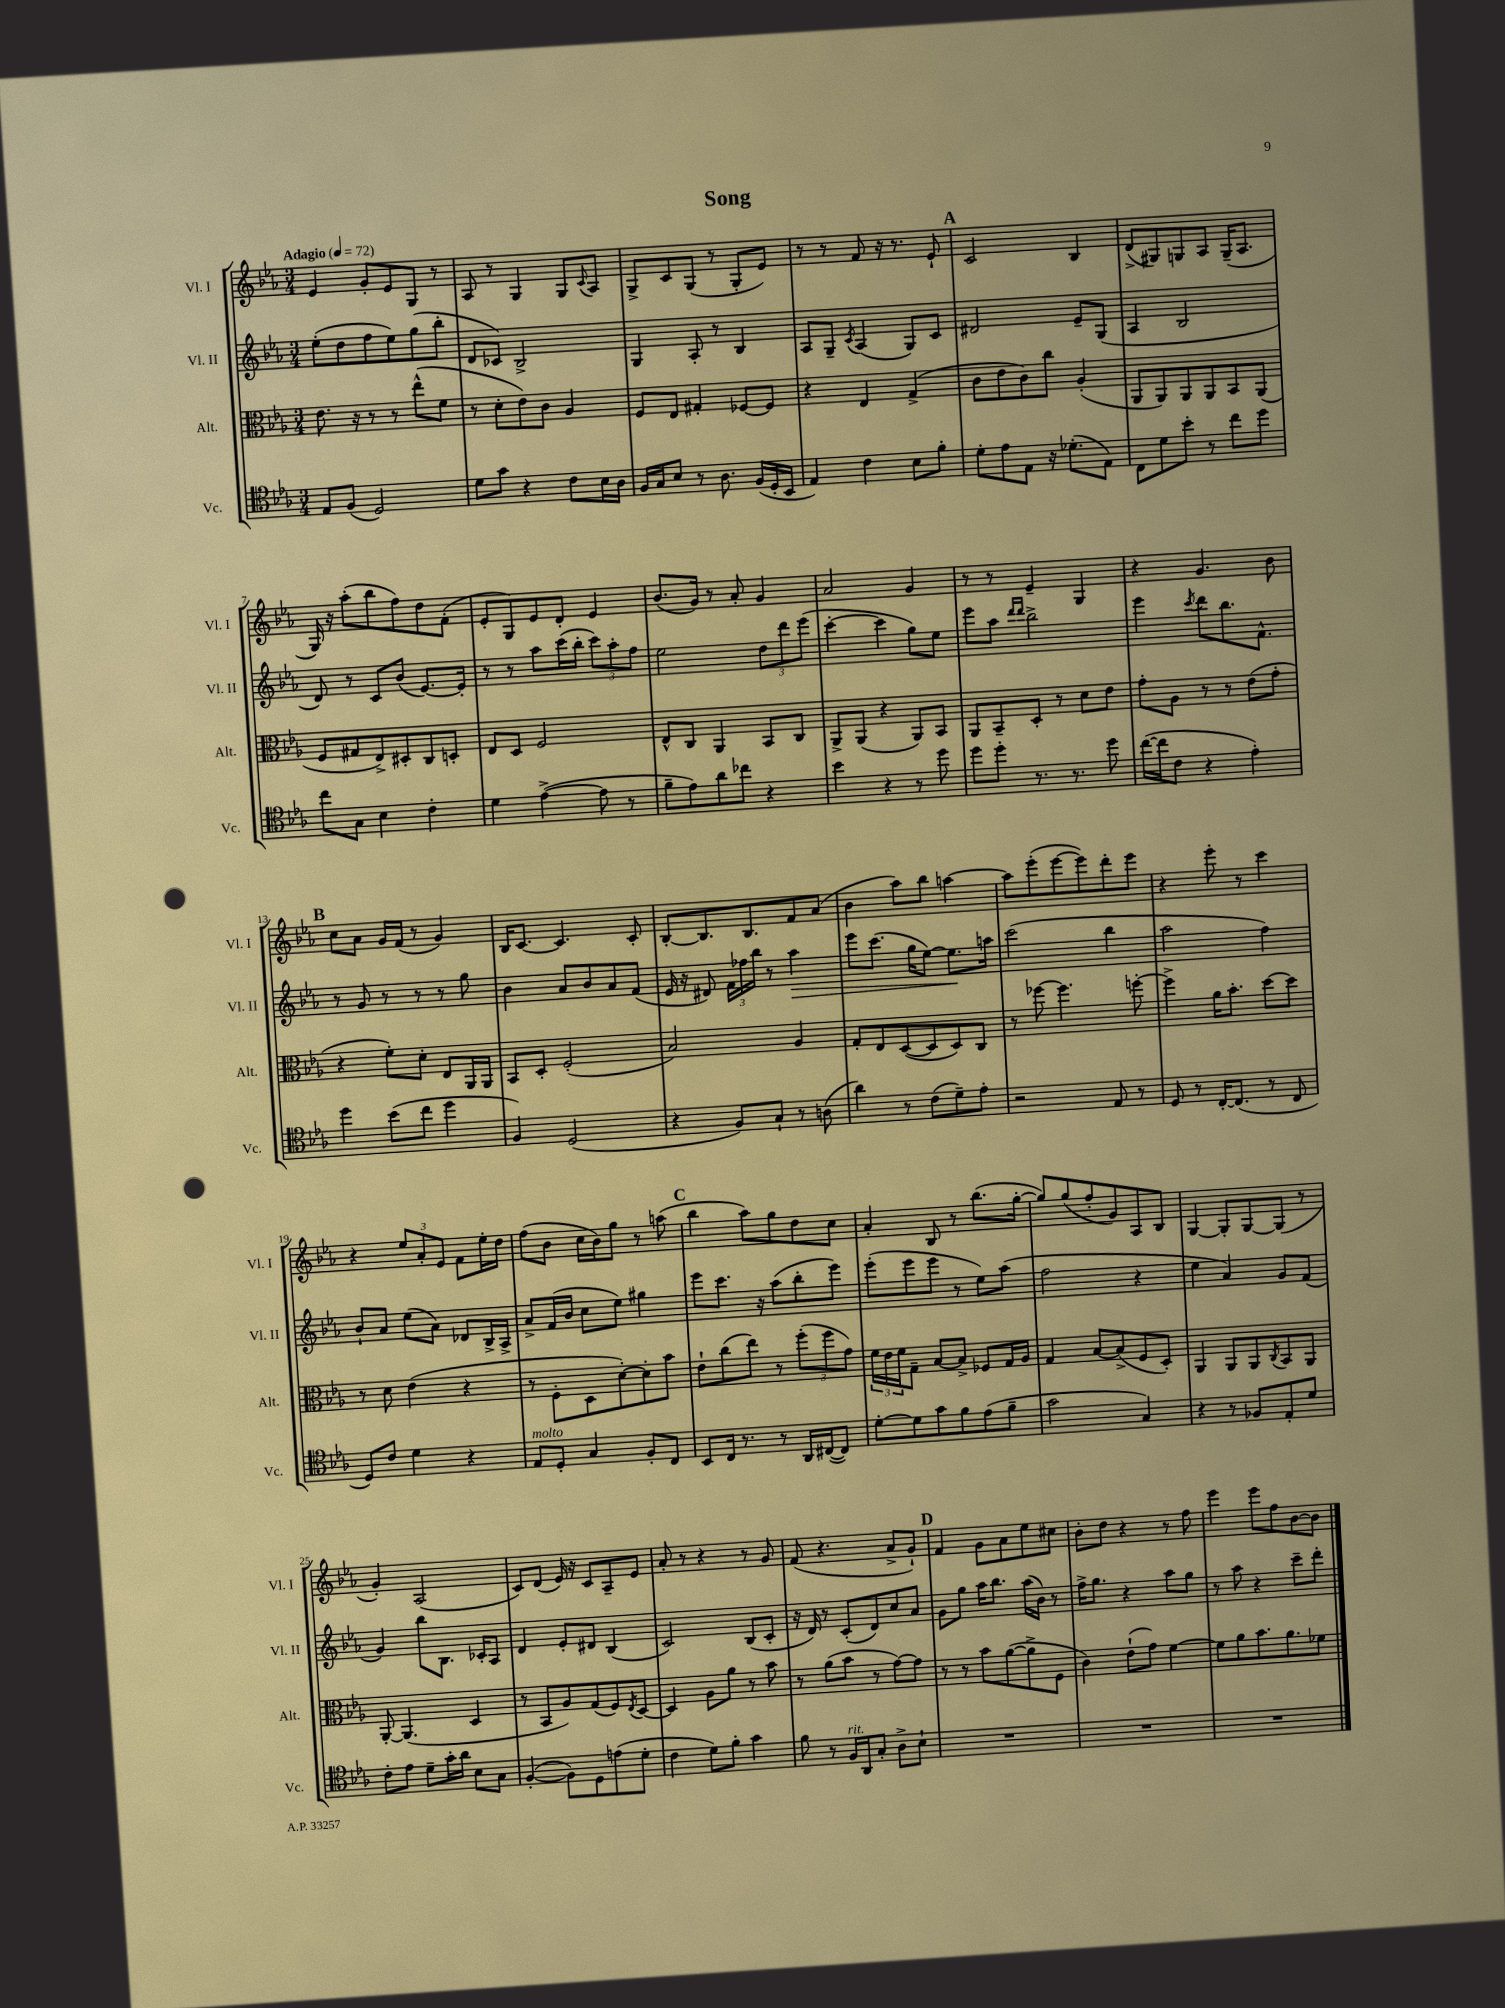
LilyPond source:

\header { title = "Song" }
<<
\new StaffGroup <<
\new Staff = "s0" \with { instrumentName = "Vl. I" shortInstrumentName = "Vl. I" } {
    \clef treble \key ees \major \numericTimeSignature \time 3/4 \tempo "Adagio" 4 = 72
    ees'4 g'8-. ees'8 g8 r8 |
    aes8 r8 g4 g8 \appoggiatura { c'8 } aes8 |
    g8-> c'8 g8( r8 g8-. ees'8) |
    r8 r8 f'8 r16 r8. ees'8-! |
    \mark \markup { \bold "A" } c'2 bes4 |
    d'8->( gis8) g8 aes8 g16--( aes8. |
    g16) r16 aes''8-.( bes''8 f''8) d''8 f'8-.( |
    ees'8-. g8) ees'8 d'8-. ees'4 |
    bes'8.( g'16) r8 aes'8-. g'4 |
    aes'2 g'4 |
    r8 r8 ees'4-- g4 |
    r4 g'4. bes'8 |
    \mark \markup { \bold "B" } c''8 aes'8 g'16 f'16( r8 g'4) |
    bes16 c'8.~ c'4. c'8-. |
    bes8~-. bes8. bes8. f'8 aes'8( |
    bes'4 aes''8) bes''8 a''4~ |
    a''8 ees'''8-.( ees'''8~ ees'''8) d'''8-. ees'''8 |
    r4 ees'''8-. r8 c'''4 |
    r4 \tuplet 3/2 { ees''8 aes'8-. ees'8 } f'8 ees''16-. d''16 |
    f''8( bes'8 c''16 bes'16) g''8 r8 a''8( |
    \mark \markup { \bold "C" } bes''4 aes''8) g''8 d''8 c''8 |
    aes'4-. bes8 r8 bes''8.( g''16~-. |
    g''8) g''8( f''8-. g'8) aes8 bes8 |
    g4~ g8-. g8~ g8( r8 |
    g'4-.) aes2( |
    c'8) d'8( ees'16) r16 c'8 aes8-- ees'8 |
    aes'8-. r8 r4 r8 g'8 |
    f'8( r4. aes'8-> g'8-!) |
    \mark \markup { \bold "D" } f'4 g'8 aes'8 ees''8 cis''8 |
    bes'8-. d''8 r4 r8 f''8 |
    ees'''4 ees'''8 f''8 bes'8~ bes'8 \bar "|." |
}
\new Staff = "s1" \with { instrumentName = "Vl. II" shortInstrumentName = "Vl. II" } {
    \clef treble \key ees \major \numericTimeSignature \time 3/4
    ees''8-.( d''8 f''8 ees''8) g''8( bes''8-. |
    d'8 ces'8) bes2-> |
    g4 aes8-. r8 bes4 |
    aes8 g8-- \acciaccatura { c'8 } aes4( g8) c'8 |
    \mark \markup { \bold "A" } dis'2 ees'8-- g8( |
    aes4 bes2 |
    d'8) r8 c'8 bes'8( ees'8.~) ees'16-. |
    r8 r8 aes''8 c'''16( bes''16-. \tuplet 3/2 { c'''8) aes''8-. f''8 } |
    ees''2 \tuplet 3/2 { d''8 d'''8 ees'''8( } |
    c'''4~-. c'''4 g''8) ees''8 |
    ees'''8 aes''8 \grace { d'''16 d'''16 } bes''2-> |
    ees'''4 \acciaccatura { c'''8 } d'''8 bes''8. f'8.-^ |
    \mark \markup { \bold "B" } r8 g'8 r8 r8 r8 g''8 |
    bes'4 aes'8 bes'8 aes'8 f'8( |
    ees'16 r16 dis'8) \tuplet 3/2 { f'16 fes''16 bes''16 } r8 aes''4\> |
    ees'''8 c'''8.( g''16 ees''8~) ees''8.\! a''16 |
    c'''2( bes''4 |
    aes''2 f''4) |
    bes'8-! aes'8 ees''8( aes'8) des'8 bes16-> aes16-> |
    aes'8-> f'16( bes'16 c''8 ees''8) gis''4 |
    \mark \markup { \bold "C" } ees'''8 c'''8. r16 aes''8( bes''8-. ees'''8) |
    ees'''8-.( ees'''8 ees'''8 r8 ees''8) aes''8( |
    f''2 r4 |
    ees''4 aes'4) g'8 f'8( |
    g'4) bes''8 bes8. ces'16-. aes8 |
    d'4 ees'8-. dis'8 bes4( |
    c'2) bes8( c'8-. |
    r16 d'16) r8 c'8-.( d'8) c''8 aes'8 |
    \mark \markup { \bold "D" } g'8 g''8 aes''16 bes''8. aes''16( bes'16) r8 |
    f''16-> g''8. r4 aes''8 g''8 |
    r8 aes''8 r4 c'''8-- d'''8-. \bar "|." |
}
\new Staff = "s2" \with { instrumentName = "Alt." shortInstrumentName = "Alt." } {
    \clef alto \key ees \major \numericTimeSignature \time 3/4
    ees'8. r16 r8 r8 ees''8-^( f'8 |
    r8 d'8-. ees'8) c'8 aes4 |
    f8 ees8 gis4-. fes8~ fes8 |
    r4 ees4 g4->( |
    \mark \markup { \bold "A" } c'8 ees'8 c'8) c''8 aes4-.( |
    aes,8 aes,8) aes,8 aes,8 bes,8 aes,8( |
    f8 gis8 ees8->) dis8-. c8 d8-. |
    ees8 d8 f2 |
    ees8-^ c8 aes,4 bes,8 c8 |
    aes,8-> aes,8( r4 aes,8) bes,8 |
    aes,8 bes,8-- d8-. r8 d'8 ees'8 |
    g'8-. aes8 r8 r8 ees'8( g'8-. |
    \mark \markup { \bold "B" } r4 f'8-.) d'8-. ees8 aes,16 aes,16 |
    bes,8 d8-. f2-.( |
    bes2) aes4 |
    g8-. ees8 d8~( d8 d8) c8 |
    r8 fes''8~ fes''4. f''8~-. |
    f''4-> aes'16 bes'8.-. d''8~ d''8 |
    r8 d'8 ees'4( r4 |
    r8 f8-. d8 d'8~-.) d'8-. bes'8 |
    \mark \markup { \bold "C" } ees'8-! c''8( ees''8) r8 \tuplet 3/2 { f''8-.( f''8 g'8) } |
    \tuplet 3/2 { f'16 ees'16 f'16 } g8-- bes8~ bes8-> fes8 g16 aes16 |
    g4 bes8~ bes8->( f8 d8-.) |
    aes,4 aes,8 aes,8 \acciaccatura { c8 } bes,8 aes,8 |
    aes,8~-. aes,4.( d4 |
    r8 bes,8 aes8) g8( f8) \acciaccatura { ees8 } d8~ |
    d4 aes8 aes'8 r8 bes'8 |
    r8 aes'8( bes'8 r8 g'8~) g'8 |
    \mark \markup { \bold "D" } r8 r8 bes'8 aes'8~( aes'8-> f8 |
    c'4) ees'8-!( g'8) f'4~ |
    f'8 aes'8 bes'8. aes'8. fes'8 \bar "|." |
}
\new Staff = "s3" \with { instrumentName = "Vc." shortInstrumentName = "Vc." } {
    \clef tenor \key ees \major \numericTimeSignature \time 3/4
    ees8 f8( d2) |
    d'8 g'8 r4 c'8 bes16 aes16 |
    f16 g16 bes8 r8 aes8. f16( d16-. bes,16 |
    ees4) c'4 bes8 f'8-. |
    \mark \markup { \bold "A" } d'8-. ees'8 ees8 r16 des'8.-.( ees8) |
    c8 d'8 bes'8-. r8 c''8 d''8 |
    c''8 g8 bes4 c'4-. |
    d'4 ees'4~->( ees'8 r8 |
    f'8-- ees'8) aes'8 ces''8 r4 |
    bes'4 r4 r8 d''8 |
    d''8 d''8-. r8. r8. d''8 |
    c''16~( c''16 c'8 r4 ees'4-.) |
    \mark \markup { \bold "B" } d''4 bes'8( c''8 d''4 |
    f4) d2( |
    r4 f8) g8-! r8 a8( |
    aes'4) r8 c'8( d'8--) ees'8-. |
    r2 ees8 r8 |
    d8 r8 c16~-. c8.( r8 c8 |
    d8) c'8 d'4 r4 |
    ees8^\markup { \italic "molto" } d8-. g4 f8-. c8 |
    \mark \markup { \bold "C" } bes,8 c16 r8. r8 aes,16 cis16~( cis8) |
    d'8~-. d'8 g'8 f'8 ees'8( f'8-- |
    g'2 g4) |
    r4 r8 fes8 ees8-. d'8 |
    c'8-. ees'8 d'8-- g'16-. aes'16 bes8 g8 |
    f4~-.( f8) d8 e'8( d'8-. |
    c'4 d'8) f'8-. g'4 |
    f'8 r8 f16^\markup { \italic "rit." } aes,16 g8-. aes8-> bes8-! |
    \mark \markup { \bold "D" } R2. |
    R2. |
    R2. \bar "|." |
}
>>
>>
